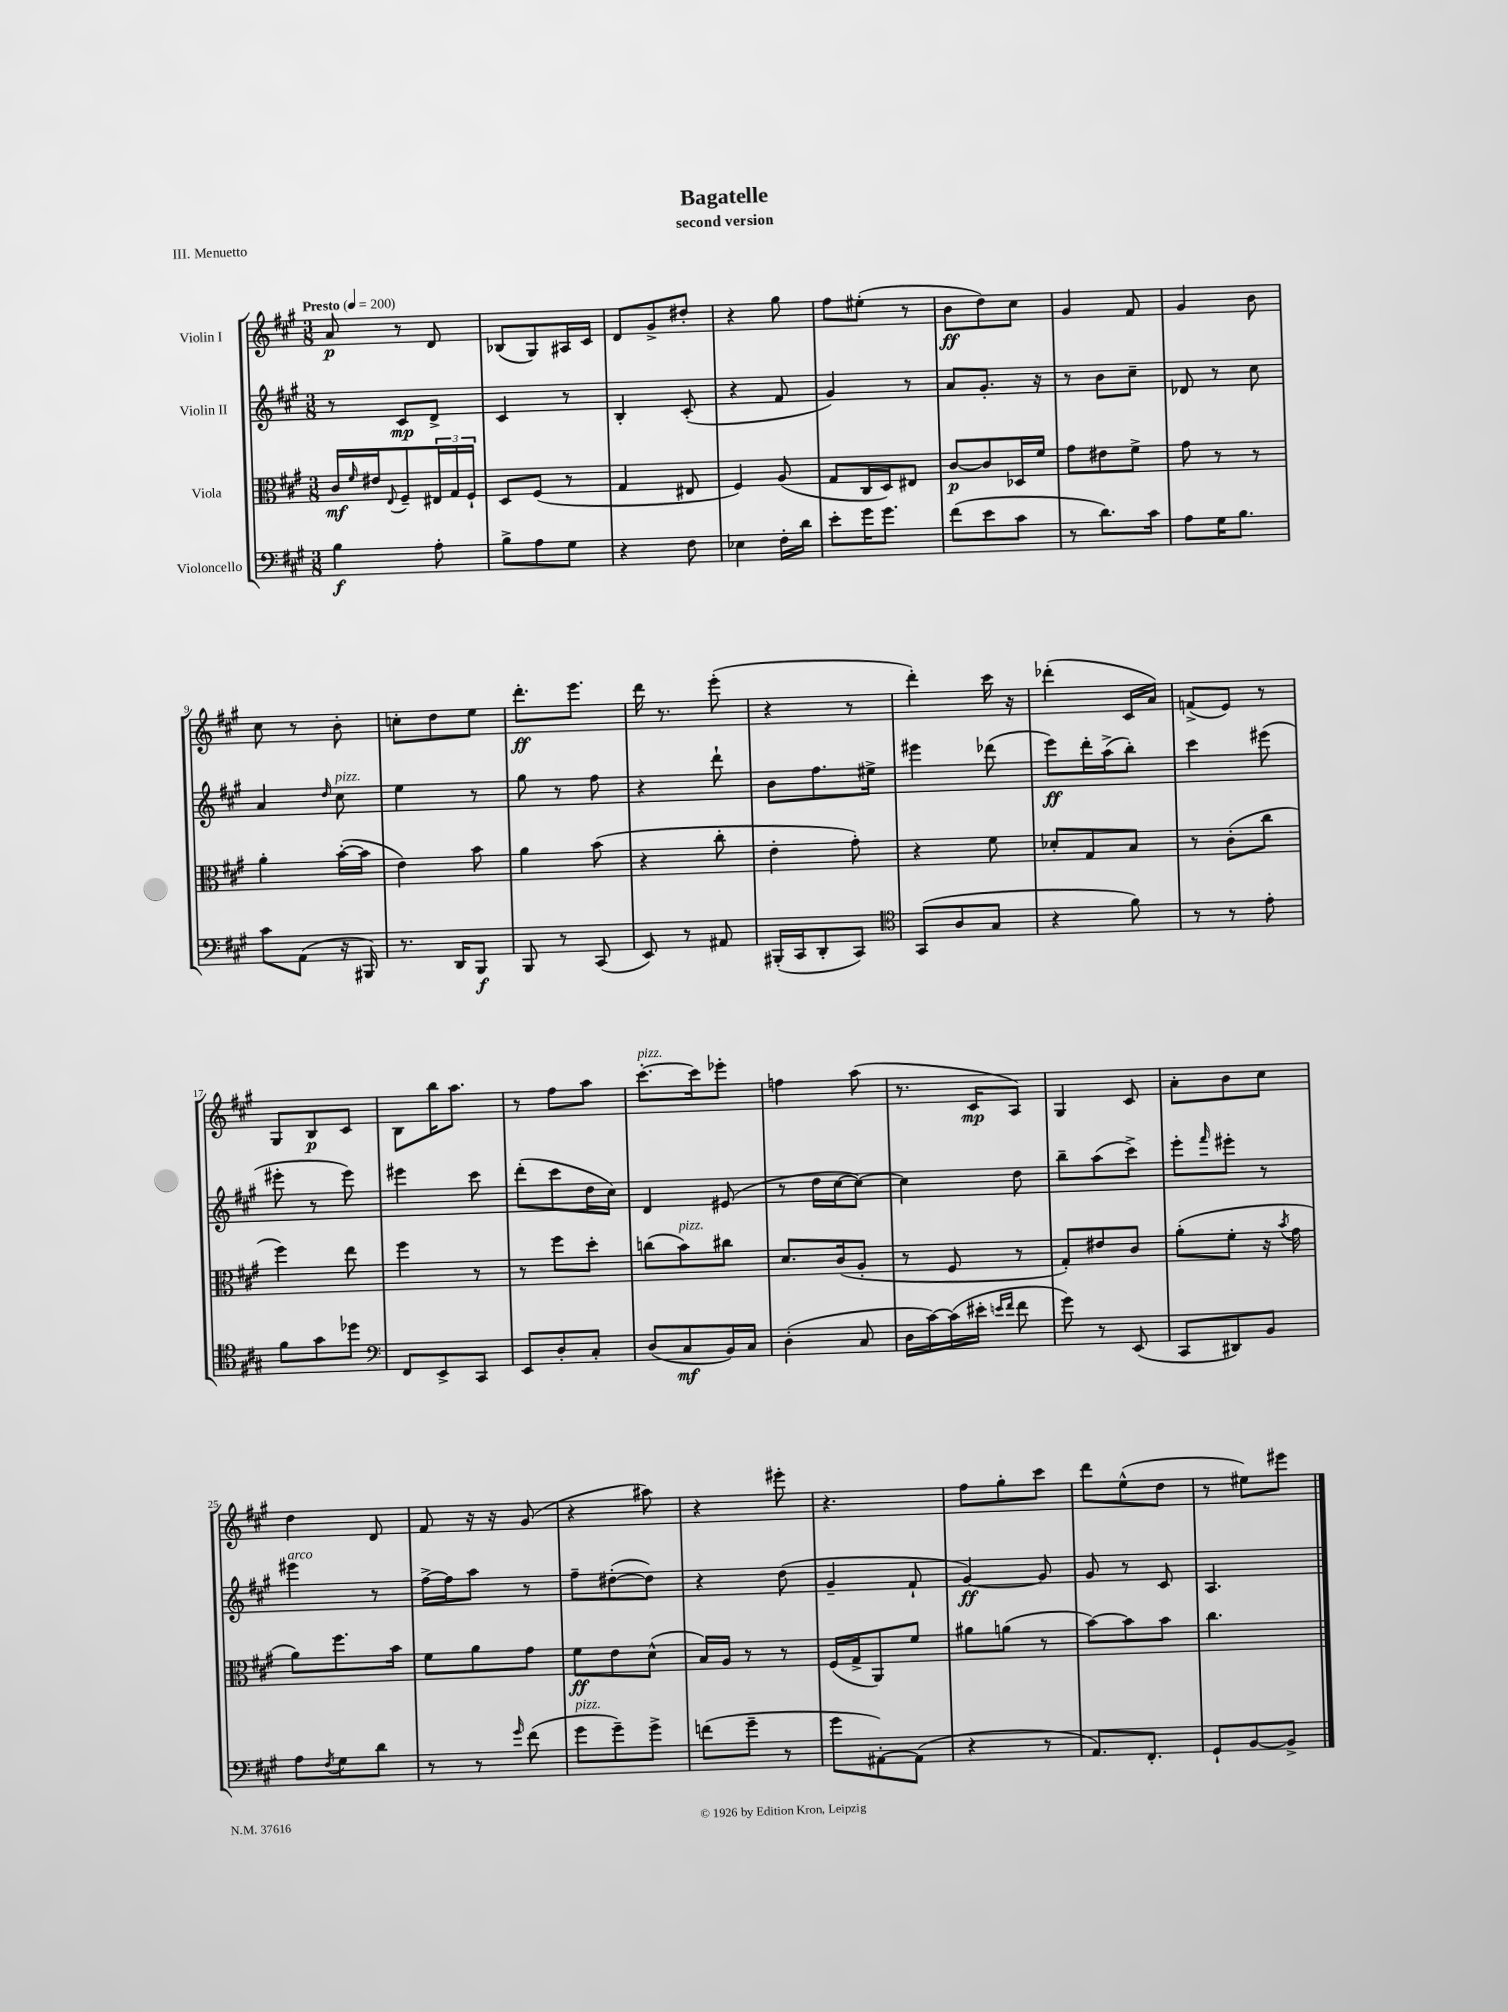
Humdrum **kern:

**kern	**dynam	**kern	**dynam	**kern	**dynam	**kern	**dynam
*part4	*part4	*part3	*part3	*part2	*part2	*part1	*part1
*staff4	*staff4	*staff3	*staff3	*staff2	*staff2	*staff1	*staff1
*I"Violoncello	*	*I"Viola	*	*I"Violin II	*	*I"Violin I	*
*clefF4	*	*clefC3	*	*clefG2	*	*clefG2	*
*k[f#c#g#]	*	*k[f#c#g#]	*	*k[f#c#g#]	*	*k[f#c#g#]	*
*M3/8	*	*M3/8	*	*M3/8	*	*M3/8	*
*MM200	*	*MM200	*	*MM200	*	*MM200	*
=1	=1	=1	=1	=1	=1	=1	=1
!	!	!	!	!	!	!LO:TX:a:B:t=Presto	!
4B\	f	16c#/LL	mf	8r	.	8a/	p
.	.	16qqf#/	.	.	.	.	.
.	.	16e#X/J	.	.	.	.	.
.	.	8qqE/	.	.	.	.	.
.	.	8F#~/	.	8c#/L	mp	8r	.
8A'\	.	24E#X/L	.	8d^/J	.	8d/	.
.	.	24G#/	.	.	.	.	.
.	.	24F#`/JJ	.	.	.	.	.
=2	=2	=2	=2	=2	=2	=2	=2
8B^\L	.	8D/L	.	4c#/	.	(8B-X/L	.
8A\	.	(8F#/J	.	.	.	8G#/)	.
8G#\J	.	8r	.	8r	.	16A#X/L	.
.	.	.	.	.	.	16c#/JJ	.
=3	=3	=3	=3	=3	=3	=3	=3
4r	.	4G#/	.	4B'/	.	8d/L	.
.	.	.	.	.	.	8g#^/	.
8F#\	.	8E#X/	.	(8c#'/	.	8dd#X'/J	.
=4	=4	=4	=4	=4	=4	=4	=4
4E-X\	.	4F#/)	.	4r	.	4r	.
16F#'\LL	.	(8A/	.	8f#/	.	8gg#\	.
16d\JJ	.	.	.	.	.	.	.
=5	=5	=5	=5	=5	=5	=5	=5
8e'\L	.	8G#/L	.	4g#/)	.	8ff#\L	.
16g#\K	.	16C#/L	.	.	.	(8ee#X'\J	.
8.g#\J	.	16D/J)	.	.	.	.	.
.	.	8E#X/J	.	8r	.	8r	.
=6	=6	=6	=6	=6	=6	=6	=6
(8f#\L	.	[8c#/L	p	8a/L	.	8b\L	ff
8e\	.	8c#/]	.	8.g#'/J	.	8dd\)	.
8c#\J	.	16D-X/L	.	.	.	8cc#\J	.
.	.	16f#/JJ	.	16r	.	.	.
=7	=7	=7	=7	=7	=7	=7	=7
8r	.	8g#\L	.	8r	.	4g#/	.
8.d\L)	.	8e#X\	.	8b\L	.	.	.
.	.	8f#^\J	.	8cc#~\J	.	8f#/	.
16c#\Jk	.	.	.	.	.	.	.
=8	=8	=8	=8	=8	=8	=8	=8
8A\L	.	8g#\	.	8d-X/	.	4g#/	.
16G#\K	.	8r	.	8r	.	.	.
8.B\J	.	.	.	.	.	.	.
.	.	8r	.	8cc#\	.	8b\	.
!!LO:LB:g=z
=9	=9	=9	=9	=9	=9	=9	=9
8c#\L	.	4a'\	.	4a/	.	8cc#\	.
(8AA\J	.	.	.	.	.	8r	.
.	.	.	.	16qqdd/	.	.	.
!	!	!	!	!LO:TX:a:i:t=pizz.	!	!	!
16r	.	([16b'\LL	.	8cc#\	.	8b'\	.
16BBB#X/)	.	16b\JJ]	.	.	.	.	.
=10	=10	=10	=10	=10	=10	=10	=10
8.r	.	4e\)	.	4ee\	.	8ccn'\L	.
.	.	.	.	.	.	8dd\	.
16DD/KL	.	.	.	.	.	.	.
8BBB/J	f	8b\	.	8r	.	8ee\J	.
=11	=11	=11	=11	=11	=11	=11	=11
8BBB/	.	4a\	.	8gg#\	.	8.ddd'\L	ff
8r	.	.	.	8r	.	.	.
.	.	.	.	.	.	8.eee\J	.
(8CC#/	.	(8b\	.	8ff#\	.	.	.
=12	=12	=12	=12	=12	=12	=12	=12
8EE/)	.	4r	.	4r	.	16ddd\	.
.	.	.	.	.	.	8.r	.
8r	.	.	.	.	.	.	.
8AA#X/	.	8cc#'\	.	8ddd`\	.	(8eee'\	.
=13	=13	=13	=13	=13	=13	=13	=13
(16BBB#X'/LL	.	4e'\	.	8b\L	.	4r	.
16CC#/J	.	.	.	.	.	.	.
8DD'/	.	.	.	8.ff#\	.	.	.
8CC#/J)	.	8g#'\)	.	.	.	8r	.
.	.	.	.	16ee#X^\Jk	.	.	.
=14	=14	=14	=14	=14	=14	=14	=14
*clefC4	*	*	*	*	*	*	*
(8GG#/L	.	4r	.	4eee#X\	.	4ddd'\)	.
8A/	.	.	.	.	.	.	.
8G#/J	.	8f#\	.	(8ddd-X\	.	16ccc#\	.
.	.	.	.	.	.	16r	.
=15	=15	=15	=15	=15	=15	=15	=15
4r	.	8d-X'/L	.	8eee\L)	ff	(4ddd-X'\	.
.	.	8G#/	.	16ddd'\L	.	.	.
.	.	.	.	(16aa^\J	.	.	.
8f#\)	.	8B/J	.	8bb'\J)	.	16c#/LL	.
.	.	.	.	.	.	16a/JJ)	.
=16	=16	=16	=16	=16	=16	=16	=16
8r	.	8r	.	4ccc#\	.	(8fn^/L	.
8r	.	(8c#'\L	.	.	.	8e/J)	.
8e'\	.	8cc#\J	.	(8eee#X\	.	8r	.
!!LO:LB:g=z
=17	=17	=17	=17	=17	=17	=17	=17
8f#\L	.	4ff#\)	.	8eee#X'\	.	8G#/L	.
8g#\	.	.	.	8r	.	8B/	p
8dd-X\J	.	8ee\	.	8eee#\)	.	8c#/J	.
=18	=18	=18	=18	=18	=18	=18	=18
*clefF4	*	*	*	*	*	*	*
8FF#/L	.	4ff#\	.	4eee#X\	.	8B\L	.
8EE^/	.	.	.	.	.	16bb\K	.
.	.	.	.	.	.	8.aa\J	.
8CC#/J	.	8r	.	8ccc#\	.	.	.
=19	=19	=19	=19	=19	=19	=19	=19
8EE/L	.	8r	.	(8ddd'\L	.	8r	.
8D'/	.	8ff#\L	.	8ccc#\	.	8ff#\L	.
8C#'/J	.	8dd'\J	.	16dd\L	.	8aa\J	.
.	.	.	.	16cc#\JJ)	.	.	.
=20	=20	=20	=20	=20	=20	=20	=20
!	!	!	!	!	!	!LO:TX:a:i:t=pizz.	!
(8D/L	.	(8ccn\L	.	4d/	.	[8.ccc#'\L	.
!	!	!LO:TX:a:i:t=pizz.	!	!	!	!	!
8C#/	mf	8b\)	.	.	.	.	.
.	.	.	.	.	.	16ccc#\k]	.
16BB/L)	.	8cc#X\J	.	(8e#X/	.	8eee-X'\J	.
16C#/JJ	.	.	.	.	.	.	.
=21	=21	=21	=21	=21	=21	=21	=21
(4D'\	.	8.d/L	.	8r	.	4ffn\	.
.	.	.	.	16dd\LL	.	.	.
.	.	(16c#/k	.	[16cc#\J	.	.	.
8C#/	.	8A'/J	.	8cc#\J_)	.	(8aa\	.
=22	=22	=22	=22	=22	=22	=22	=22
16D\LL	.	8r	.	4cc#\]	.	8.r	.
[16c#\)	.	.	.	.	.	.	.
(16c#\]	.	8F#/	.	.	.	.	.
16e#X'\JJ	.	.	.	.	.	16c#/KL	mp
16qqen/LL	.	.	.	.	.	.	.
16qqf#/JJ	.	.	.	.	.	.	.
8f#\	.	8r	.	8dd\	.	8A/J)	.
=23	=23	=23	=23	=23	=23	=23	=23
8g#\)	.	8G#'/L)	.	8bb~\L	.	4G#/	.
8r	.	8e#X/	.	(8aa\	.	.	.
(8EE/	.	8c#/J	.	8ccc#^\J)	.	8c#/	.
=24	=24	=24	=24	=24	=24	=24	=24
8CC#/L	.	(8a'\L	.	8eee'\L	.	8a'\L	.
.	.	.	.	16qqfff#/	.	.	.
8DD#X/)	.	8f#'\J	.	8eee#X'\J	.	8b\	.
8BB/J	.	16r	.	8r	.	8cc#\J	.
.	.	8qb/	.	.	.	.	.
.	.	16g#\	.	.	.	.	.
!!LO:LB:g=z
=25	=25	=25	=25	=25	=25	=25	=25
!	!	!	!	!LO:TX:a:i:t=arco	!	!	!
8A\L	.	8a\L)	.	4eee#X\	.	4dd\	.
8qF#/	.	.	.	.	.	.	.
8G#\	.	8.ff#\	.	.	.	.	.
8d\J	.	.	.	8r	.	8d/	.
.	.	16b\Jk	.	.	.	.	.
=26	=26	=26	=26	=26	=26	=26	=26
8r	.	8f#\L	.	[16ff#^\LL	.	8f#/	.
.	.	.	.	16ff#\J]	.	.	.
8r	.	8a\	.	8aa\J	.	16r	.
.	.	.	.	.	.	16r	.
16qqg#/	.	.	.	.	.	.	.
(8f#\	.	8g#\J	.	8r	.	(8g#/	.
=27	=27	=27	=27	=27	=27	=27	=27
!LO:TX:a:i:t=pizz.	!	!	!	!	!	!	!
8g#\L	.	8f#\L	ff	8ff#~\L	.	4r	.
8g#~\)	.	8e\	.	([8dd#X'\	.	.	.
8g#^\J	.	(8d^^\J	.	8dd#\J])	.	8aa#X\)	.
=28	=28	=28	=28	=28	=28	=28	=28
(8fn\L	.	16B/LL)	.	4r	.	4r	.
.	.	16A/JJ	.	.	.	.	.
8g#~\J	.	8r	.	.	.	.	.
8r	.	8r	.	(8dd\	.	8eee#X'\	.
=29	=29	=29	=29	=29	=29	=29	=29
8g#\L	.	(16F#/LL	.	4g#~/	.	4.r	.
.	.	16G#^/J	.	.	.	.	.
[8AA#X'\)	.	8AA/)	.	.	.	.	.
(8AA#\J]	.	8f#/J	.	8f#`/	.	.	.
=30	=30	=30	=30	=30	=30	=30	=30
4r	.	8a#X\L	.	[4g#/)	ff	8ff#\L	.
.	.	(8an\J	.	.	.	8gg#'\	.
8r	.	8r	.	8g#/]	.	8ccc#\J	.
=31	=31	=31	=31	=31	=31	=31	=31
8.AA/L)	.	[8b\L)	.	8g#/	.	8ddd\L	.
.	.	8b\]	.	8r	.	(8ee^^\	.
8.FF#'/J	.	.	.	.	.	.	.
.	.	8b\J	.	8c#/	.	8dd\J	.
=32	=32	=32	=32	=32	=32	=32	=32
8GG#`/L	.	4.cc#\	.	4.A/	.	8r	.
[8BB/	.	.	.	.	.	8ee#X\L)	.
8BB^/J]	.	.	.	.	.	8eee#X\J	.
==	==	==	==	==	==	==	==
*-	*-	*-	*-	*-	*-	*-	*-
